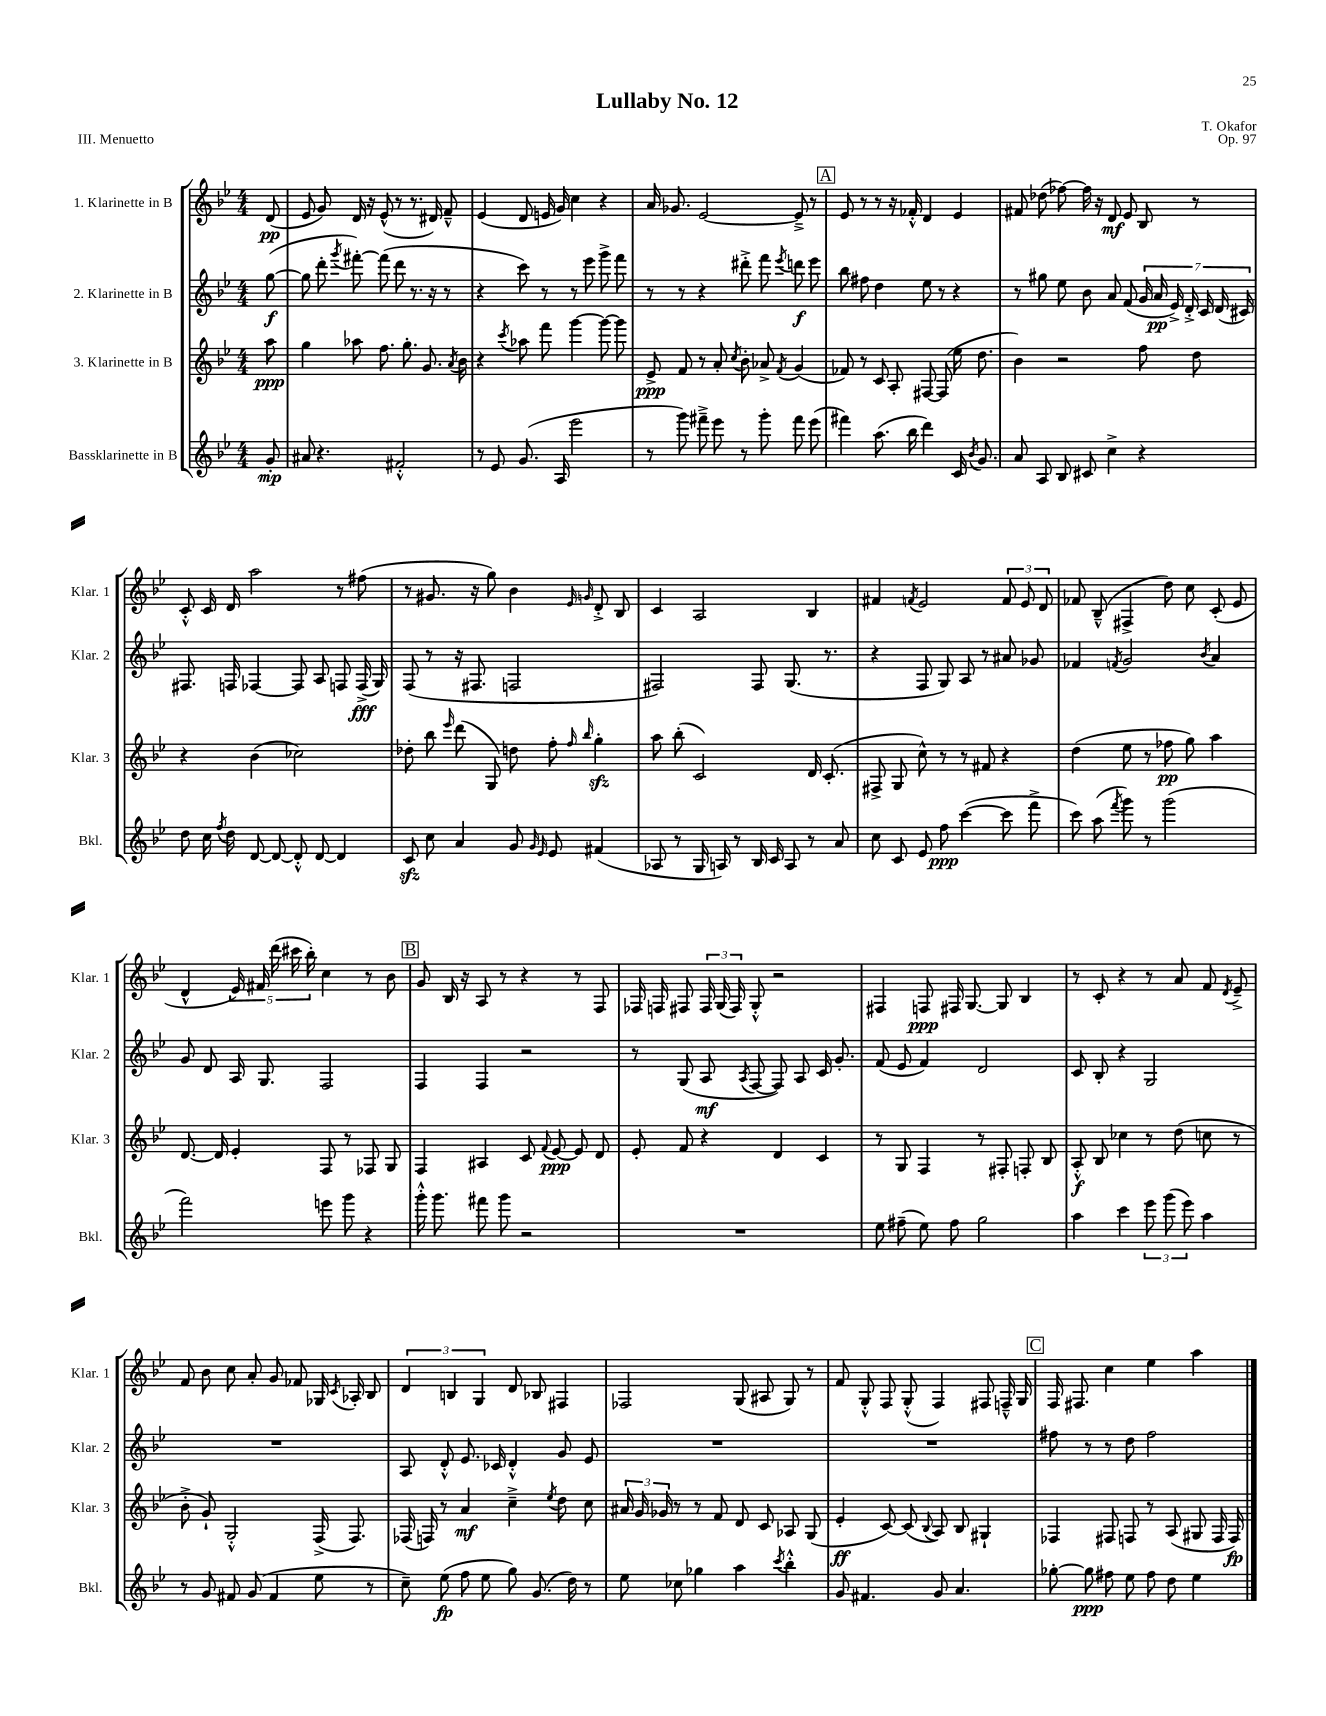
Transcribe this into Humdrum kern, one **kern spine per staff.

**kern	**kern	**kern	**kern
*staff4	*staff3	*staff2	*staff1
*clefG2	*clefG2	*clefG2	*clefG2
*k[b-e-]	*k[b-e-]	*k[b-e-]	*k[b-e-]
*M4/4	*M4/4	*M4/4	*M4/4
8g'	8aa	([8gg	(8d
=	=	=	=
8a#	4gg	8gg]	8e-
4.r	.	8ddd'	8g)
.	.	8qggg	.
.	8aa-	[8fff#')	16d
.	.	.	16r
.	8.ff	(8fff#]	(8e-^^
2f#'^^	.	8ddd	8r
.	8.gg'	.	.
.	.	8.r	8.r
.	8.g	.	.
.	.	16r	16d#)
.	.	8r	8f~^^
.	8qa	.	.
.	16b-	.	.
=	=	=	=
8r	4r	4r	(4e-
8e-	.	.	.
.	8qccc	.	.
(8.g	8aa-	8ccc)	8d
.	8fff	8r	16e
16A	.	.	16g)
2eee-	[4ggg	8r	4cc
.	.	8eee-	.
.	8ggg_	8ggg^	4r
.	8ggg]	8fff	.
=	=	=	=
8r	8e-^	8r	16a
.	.	.	8.g-
8ggg)	8f	8r	.
8fff#~^	8r	4r	[2e-
8eee-	8a'	.	.
.	8qcc	.	.
8r	8b-'	8ddd#'^	.
8ggg'	8a-^	8fff	.
.	8qf	8qeee-	.
8fff#	(4g	8ddd	8e-~^]
(8eee-	.	8eee-	8r
=	=	=	=
4fff#)	8f-)	8bb-	8e-
.	8r	8ff#	8r
(8.aa	8c	4dd	8r
.	8A'	.	16r
16bb-	.	.	16f-'^^
4ddd)	[8F#	8ee-	4d
.	(8F#]	8r	.
16c	16ee-	4r	4e-
8qb-	.	.	.
8.g	8.dd	.	.
=	=	=	=
8a	4b-)	8r	8f#
8A	.	8gg#	(8dd-
8B-	2r	8ee-	[8ff-)
8c#	.	8b-	16ff-]
.	.	.	16r
4cc^	.	8a	8d
.	.	(8f	8e-
4r	8ff	28g	8B-
.	.	28a	.
.	.	28e-^)	.
.	.	28d'^	.
.	8dd	.	8r
.	.	28c	.
.	.	(28d	.
.	.	28c#)	.
=	=	=	=
8dd	4r	8.F#	8c'^^
16cc	.	.	16c
8qff	.	.	.
16dd	.	16F	16d
[8d	(4b-	[4F-	2aa
8d_	.	.	.
8d'^^]	2cc-)	8F-]	.
[8d	.	8A	.
4d]	.	8F	8r
.	.	(16F^	(8ff#
.	.	16G)	.
=	=	=	=
8c	8dd-'	(8F	8r
8cc	8bb-	8r	8.g#
.	16qqeee-	.	.
4a	(8ddd	16r	.
.	.	8.F#	16r
.	8G)	.	8gg)
8g	8dd	2F	4b-
16qqg	.	.	.
16qqe-	.	.	.
8e-	8ff'	.	.
.	16qqff	.	16qqe-
.	16qqbb-	.	16qqg
(4f#	4gg'	.	8d'^
.	.	.	8B-
=	=	=	=
8A-	8aa	2F#)	4c
8r	(8bb-'	.	.
16G	2c)	.	2A
16A)	.	.	.
8r	.	.	.
16B-	.	8F#	.
16c	.	.	.
8A	.	(8.G	.
8r	16d	.	4B-
.	(8.c'	8.r	.
8a	.	.	.
=	=	=	=
8cc	8F#^	4r	4f#
8c	8G	.	.
.	.	.	8qf
8e-	8cc^^)	8F	2e-
8ff	8r	8G)	.
([4ccc	8r	8A	.
.	8f#	8r	.
8ccc]	4r	8a#	12f
.	.	.	12e-
8fff^	.	8g-	.
.	.	.	12d
=	=	=	=
8ccc)	(4dd	4f-	8f-
(8aa	.	.	(8B-~^^
8qfff	.	8qf	.
8ggg)	8ee-	2g	4F#^
8r	8r	.	.
(2ggg	8ff-	.	8dd)
.	8gg)	.	8cc
.	.	8qb-	.
.	4aa	4a	(8c'
.	.	.	8e-
=	=	=	=
2fff)	[8.d	8g	4d^^
.	.	8d	.
.	16d]	.	.
.	4e-'	16A	20e-)
.	.	.	20f#
.	.	8.G	.
.	.	.	(20ddd
.	.	.	20ccc#
.	.	.	20bb-')
8eee	8F	2F	4cc
8ggg	8r	.	.
4r	8F-	.	8r
.	8G	.	8b-
=	=	=	=
16ggg'^^	4F	4F	8g
8.ggg	.	.	.
.	.	.	16B-
.	.	.	16r
8fff#	4A#	4F	8A
8ggg	.	.	8r
2r	8c	2r	4r
.	8qqf	.	.
.	[8e-	.	.
.	8e-]	.	8r
.	8d	.	8F
=	=	=	=
1r	8e-'	8r	16F-
.	.	.	16F
.	8f	(8G	8F#
.	4r	8A	24F#
.	.	.	(24G
.	.	.	24F#)
.	.	8qA	.
.	.	[8F	8G'^^
.	4d	8F])	2r
.	.	8A	.
.	4c	16c	.
.	.	8.g'	.
=	=	=	=
8ee-	8r	(8f	4F#
(8ff#~	8G	8e-	.
8ee-)	4F	4f)	8F
8ff#	.	.	16F#
.	.	.	[8.G
2gg	8r	2d	.
.	8F#'	.	8G]
.	8F'	.	4B-
.	8B-	.	.
=	=	=	=
4aa	8A'^^	8c	8r
.	8B-	8B-'	8c'
4ccc	4cc-	4r	4r
12eee-	8r	2G	8r
(12ggg	.	.	.
.	(8dd	.	8a
12eee-)	.	.	.
4aa	8cc	.	8f
.	.	.	8qd
.	8r	.	8e-~^
=	=	=	=
8r	8b-'^	1r	8f
8g	8g`)	.	8b-
8f#	2G'^^	.	8cc
(8g	.	.	8a'
4f#	.	.	8g
.	.	.	8f-
8ee-	(16F^	.	16G-
.	.	.	8qc
.	8.F)	.	16A-'
8r	.	.	8B-
=	=	=	=
8cc~)	(16F-	8A	6d
.	16F)	.	.
(8ee-	8r	8d'^^	.
.	.	.	6B
8ff	4a	8.e-	.
.	.	.	6G
8ee-	.	.	.
.	.	16c-	.
8gg)	4cc~^	4d'^^	8d
(8.g	.	.	8B-
.	8qee-	.	.
.	8dd	8g	4F#
16dd)	.	.	.
8r	8cc	8e-	.
=	=	=	=
8ee-	24a#	1r	2F-
.	24g	.	.
.	24g-	.	.
8cc-	8r	.	.
4gg-	8r	.	.
.	8f	.	.
4aa	8d	.	(8G
.	8c	.	8A#
8qccc	.	.	.
4bb-'^^	8A-	.	8G)
.	(8G	.	8r
=	=	=	=
8g	4e-'	1r	8f
4.f#	.	.	8G'^^
.	[8c)	.	8F
.	(8c]	.	(8G'^^
.	8qqB-	.	.
8g	8A)	.	4F)
4.a	8B-	.	.
.	4G#`	.	8F#
.	.	.	16F~^^
.	.	.	16G
=	=	=	=
[8gg-'	4F-	8ff#	16F
.	.	.	8.F#
8gg-]	.	8r	.
8ff#	8F#	8r	4cc
8ee-	8F	8dd	.
8ff#	8r	2ff#	4ee-
8dd	(8A	.	.
4ee-	8G#	.	4aa
.	16F	.	.
.	16F)	.	.
==	==	==	==
*-	*-	*-	*-
